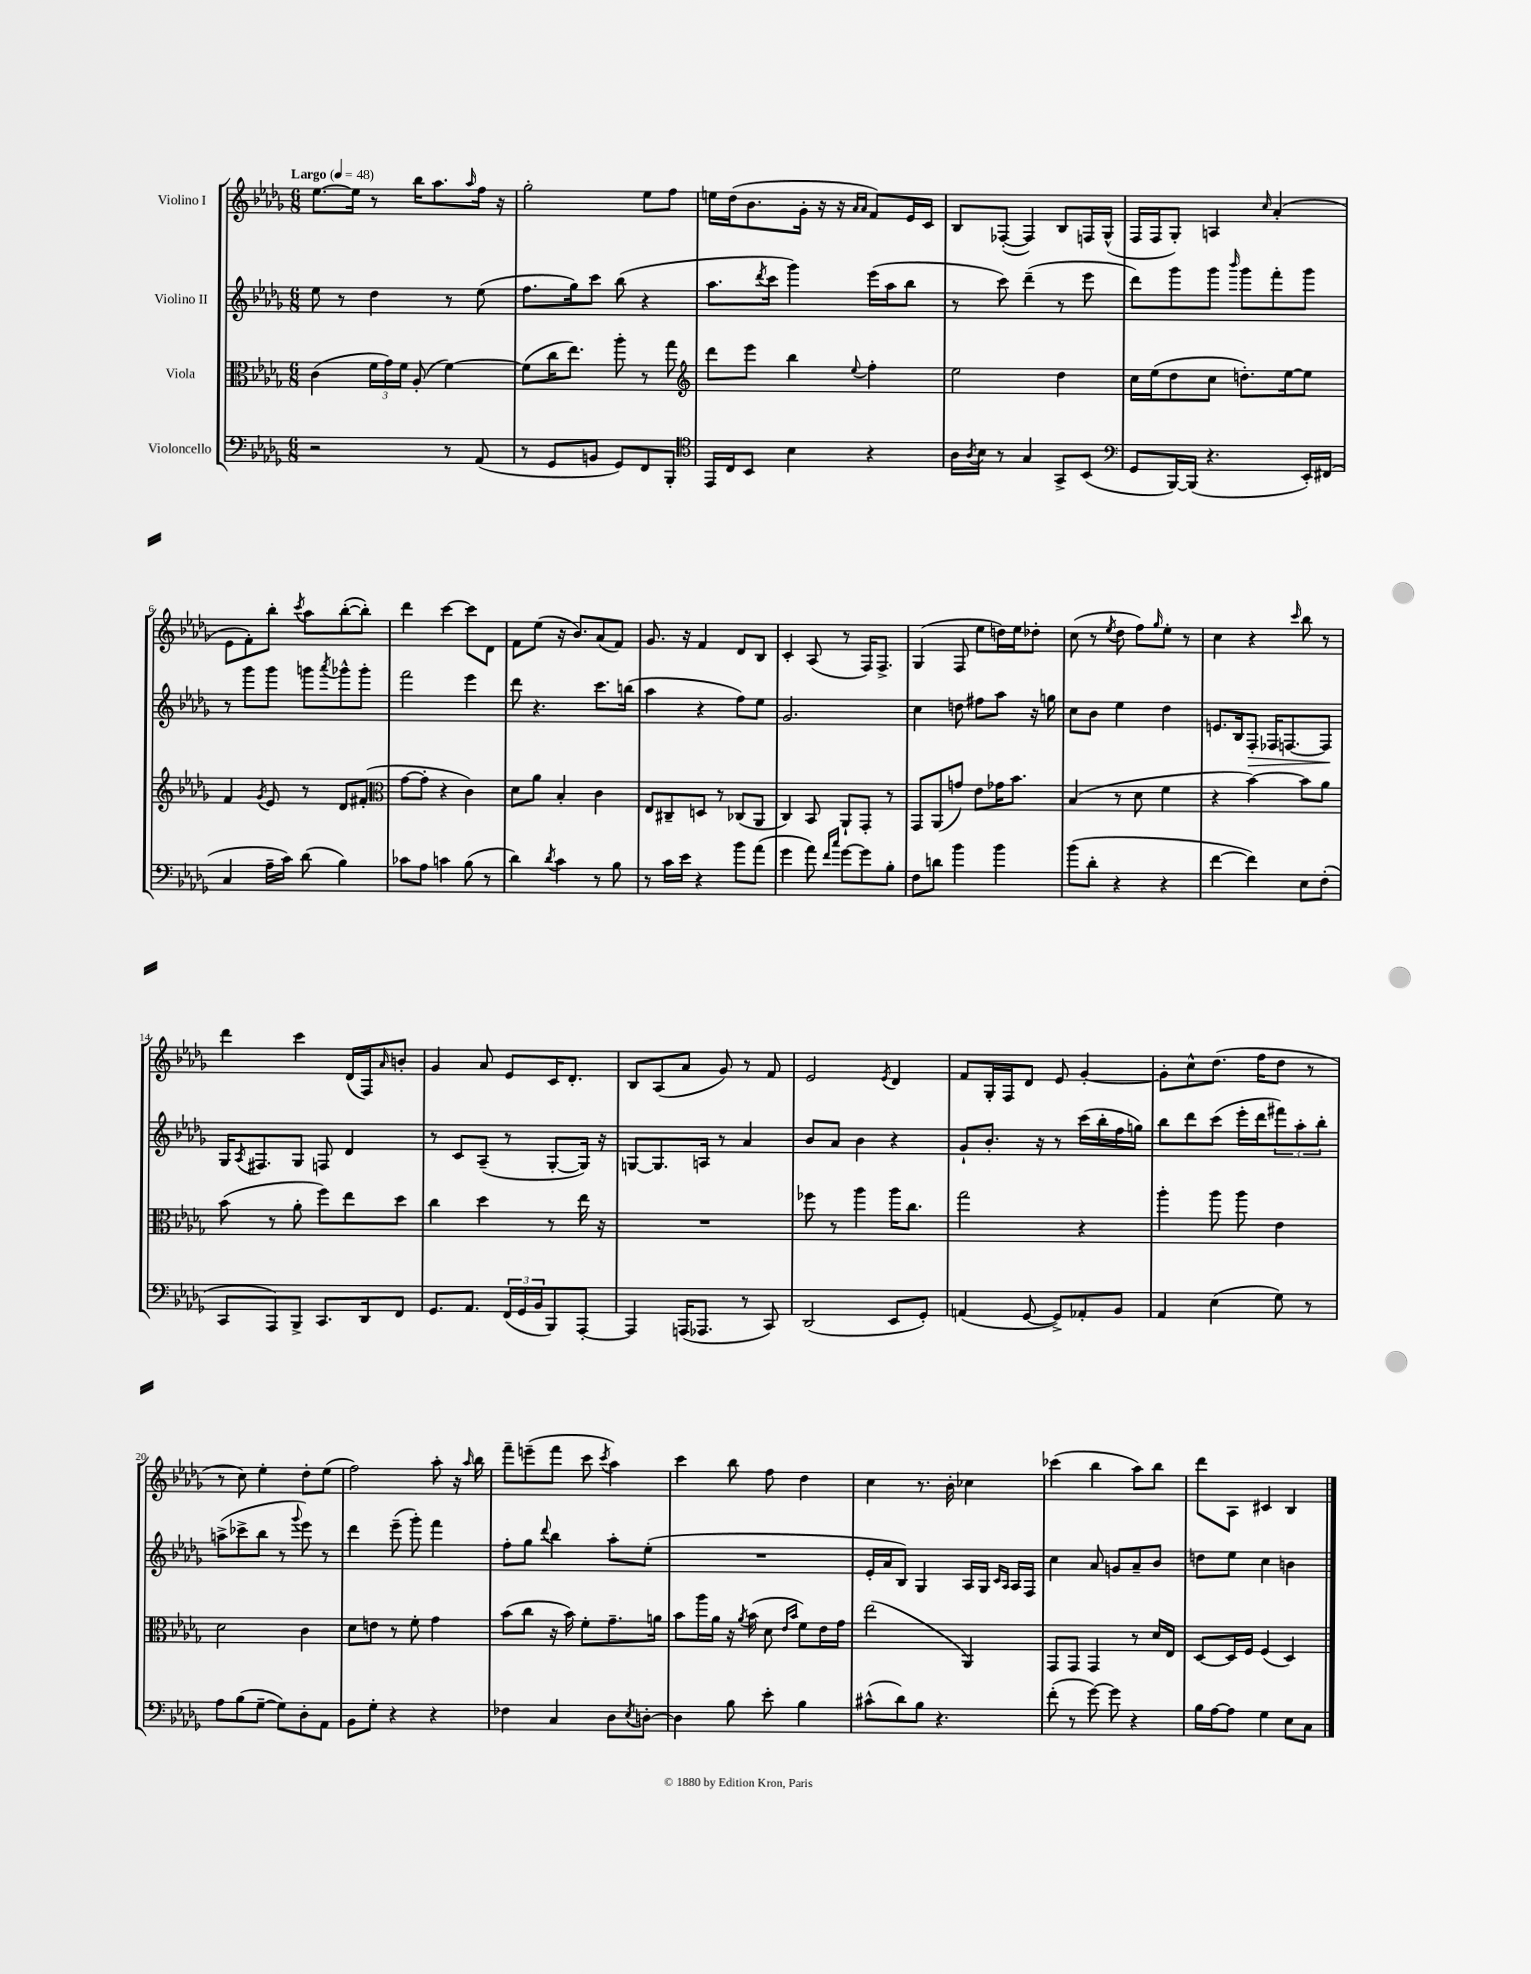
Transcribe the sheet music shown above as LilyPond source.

<<
\new StaffGroup <<
\new Staff = "s0" \with { instrumentName = "Violino I" } {
    \clef treble \key des \major \numericTimeSignature \time 6/8 \tempo "Largo" 4 = 48
    ees''8.~ ees''16 r8 bes''16 aes''8. \grace { aes''16 } f''16 r16 |
    ges''2-. ees''8 f''8 |
    e''16 des''16( bes'8. ges'16-. r16 r16 \grace { aes'16 aes'16 } f'8) ees'16 c'16 |
    bes8 fes8~-.( fes4) bes8 f16 ges16-^( |
    f16 f16 ges8-.) a4 \grace { c''16 } aes'4-.( |
    ees'8 f'8-.) bes''8-. \acciaccatura { c'''8 } aes''8 bes''8~-.( bes''8-.) |
    des'''4 c'''4~ c'''8 des'8 |
    f'8 ees''8( r16 bes'8.) aes'8( f'8) |
    ges'8. r16 f'4 des'8 bes8 |
    c'4-. aes8( r8 f16) f8.-> |
    ges4( f8 ees''8 d''16) ees''16 des''8-. |
    c''8( r8 \acciaccatura { ees''8 } des''8 f''8) \grace { ges''16 } ees''8-. r8 |
    c''4 r4 \grace { c'''16 } bes''8 r8 |
    des'''4 c'''4 des'16( f16) \grace { aes'16 } b'8-. |
    ges'4 aes'8 ees'8 c'16 des'8.-. |
    bes8 aes8( aes'8 ges'8) r8 f'8 |
    ees'2 \acciaccatura { ees'8 } des'4 |
    f'8 ges16-. f16 des'8 ees'8 ges'4~-. |
    ges'8-. c''8-^ des''8.( f''16 des''8 r8 |
    r8 c''8) ees''4-. des''8-. ees''8( |
    f''2) aes''8-. r16 \grace { aes''16 } bes''16 |
    f'''8-- e'''8--( f'''8 c'''8 \acciaccatura { c'''8 } aes''4) |
    c'''4 bes''8 f''8 des''4 |
    c''4 r8. bes'16-. ces''4 |
    ces'''4( bes''4 aes''8) bes''8 |
    des'''8 aes8 cis'4 bes4 \bar "|." |
}
\new Staff = "s1" \with { instrumentName = "Violino II" } {
    \clef treble \key des \major \numericTimeSignature \time 6/8
    ees''8 r8 des''4 r8 ees''8( |
    f''8. ges''16) c'''8 bes''8( r4 |
    aes''8. \acciaccatura { des'''8 } c'''16 ges'''4) ees'''16( aes''16 bes''8 |
    r8 c'''8) des'''4--( r8 ees'''8 |
    des'''8) ges'''8 ges'''8 \grace { bes'''16 } ges'''8 f'''8-. ges'''8 |
    r8 ges'''8 ges'''8 g'''8 \acciaccatura { aes'''8 } ges'''8-^ ges'''8-. |
    f'''2 ees'''4 |
    des'''8 r4. c'''8. b''16( |
    aes''4 r4 f''8) ees''8 |
    ges'2. |
    c''4 d''8 fis''8 aes''8 r16 g''16 |
    c''8 bes'8 ees''4 des''4 |
    e'8. bes16 f8-.\> fes16 f8.~ f8\! |
    ges16 \acciaccatura { aes8 } fis8. ges8 f8 des'4 |
    r8 c'8 aes8--( r8 ges8~-. ges16) r16 |
    g8~ g8. a16 r8 aes'4 |
    bes'8 aes'8 bes'4 r4 |
    ges'8-! bes'8.-. r16 r8 c'''16( bes''16-. f''16 g''16) |
    bes''8 des'''8 c'''8( ees'''16-. des'''16 \tuplet 3/2 { fis'''8) aes''8-. bes''8-. } |
    a''8->( ces'''8-> bes''8 r8 \appoggiatura { ges'''8 } ees'''8) r8 |
    des'''4 ees'''8--( ges'''8-.) f'''4 |
    f''8-. ges''8 \appoggiatura { des'''8 } bes''4 aes''8-. ees''8-.( |
    R2. |
    ees'16-. aes'16 bes8) ges4 aes16 ges16 \grace { c'16 aes16 } aes16 f16 |
    c''4 aes'8 g'8 aes'8-- bes'8 |
    d''8 ees''8 c''4 b'4 \bar "|." |
}
\new Staff = "s2" \with { instrumentName = "Viola" } {
    \clef alto \key des \major \numericTimeSignature \time 6/8
    c'4( \tuplet 3/2 { f'16 ges'16) f'16 } aes8-.( f'4~) |
    f'8( c''16 ees''8.) aes''8-. r8 ges''8 |
    \clef treble des'''8 ees'''8 bes''4 \appoggiatura { ees''8 } f''4-. |
    ees''2 des''4 |
    c''16 ees''16( des''8 c''8 d''8.-.) ees''16~ ees''8 |
    f'4 \acciaccatura { ges'8 } ees'8 r8 des'8 fis'8-.( |
    \clef alto ges'8~ ges'8-. r4 c'4) |
    des'8 aes'8 bes4-. c'4 |
    ees8 cis8-- d8 r8 ces8( aes,8 |
    c4) bes,8 aes,8-! ges,8-. r8 |
    ges,8 aes,8( g'8) ees'8 ges'16 bes'8. |
    bes4( r8 des'8 f'4 |
    r4 bes'4~) bes'8 aes'8 |
    bes'8( r8 aes'8-. f''8) ees''8 des''8 |
    c''4 des''4 r8 ees''16 r16 |
    R2. |
    fes''8 r8 aes''4 aes''16 c''8. |
    ges''2 r4 |
    aes''4-. aes''8 aes''8 ees'4 |
    des'2 c'4 |
    des'8 e'8 r8 f'8-. ges'4 |
    bes'8( c''8 r16 bes'16) f'8-. ges'8.-- a'16 |
    bes'8 aes''16 aes'16 r16 \acciaccatura { aes'8 } bes'16( des'8 \grace { ees'16 bes'16 } f'8) ees'16 ges'16 |
    ees''2( aes,4) |
    ges,8 ges,8 ges,4 r8 des'16 ees16 |
    des8~ des16 f16 f4( des4) \bar "|." |
}
\new Staff = "s3" \with { instrumentName = "Violoncello" } {
    \clef bass \key des \major \numericTimeSignature \time 6/8
    r2 r8 aes,8( |
    r8 ges,8 b,8 ges,8) f,8 bes,,8-. |
    \clef tenor ees,16 c16 bes,8 bes4 r4 |
    aes16 \acciaccatura { aes8 } bes16 r8 ges4 ges,8-> bes,8( |
    \clef bass ges,8 bes,,16~) bes,,16( r4. ees,16-.) fis,16( |
    c4 aes16-- c'16) des'8( bes4) |
    ces'8 aes8 c'4 bes8( r8 |
    des'4) \acciaccatura { des'8 } c'4 r8 bes8 |
    r8 c'16 ees'16 r4 bes'8 aes'8( |
    ges'4 aes'8) \grace { f'16 c''16 } ges'8~ ges'8 bes8-. |
    f8 d'8 bes'4 bes'4 |
    bes'8( des'8-. r4 r4 |
    f'4~ f'4) ees8 f8-.( |
    c,8 aes,,8) bes,,8-> c,8. des,16 f,8 |
    ges,8. aes,8. \tuplet 3/2 { f,16( ges,16 bes,16 } bes,,8) aes,,8~-. |
    aes,,4 a,,16( aes,,8. r8 c,8) |
    des,2( ees,8 ges,8-.) |
    a,4( ges,8~ ges,8->) aes,8-. bes,8 |
    aes,4 ees4( ges8) r8 |
    aes8 bes8( ges8~-- ges8) des8-. aes,8 |
    bes,8 ges8-. r4 r4 |
    fes4 c4 des8 \acciaccatura { ees8 } d8~-. |
    d4 bes8 ees'8-. bes4 |
    cis'8-^( des'8) bes8 r4. |
    f'8-.( r8 ges'8~) ges'8 r4 |
    bes16 aes16~ aes8 ges4 ees8 c8 \bar "|." |
}
>>
>>
